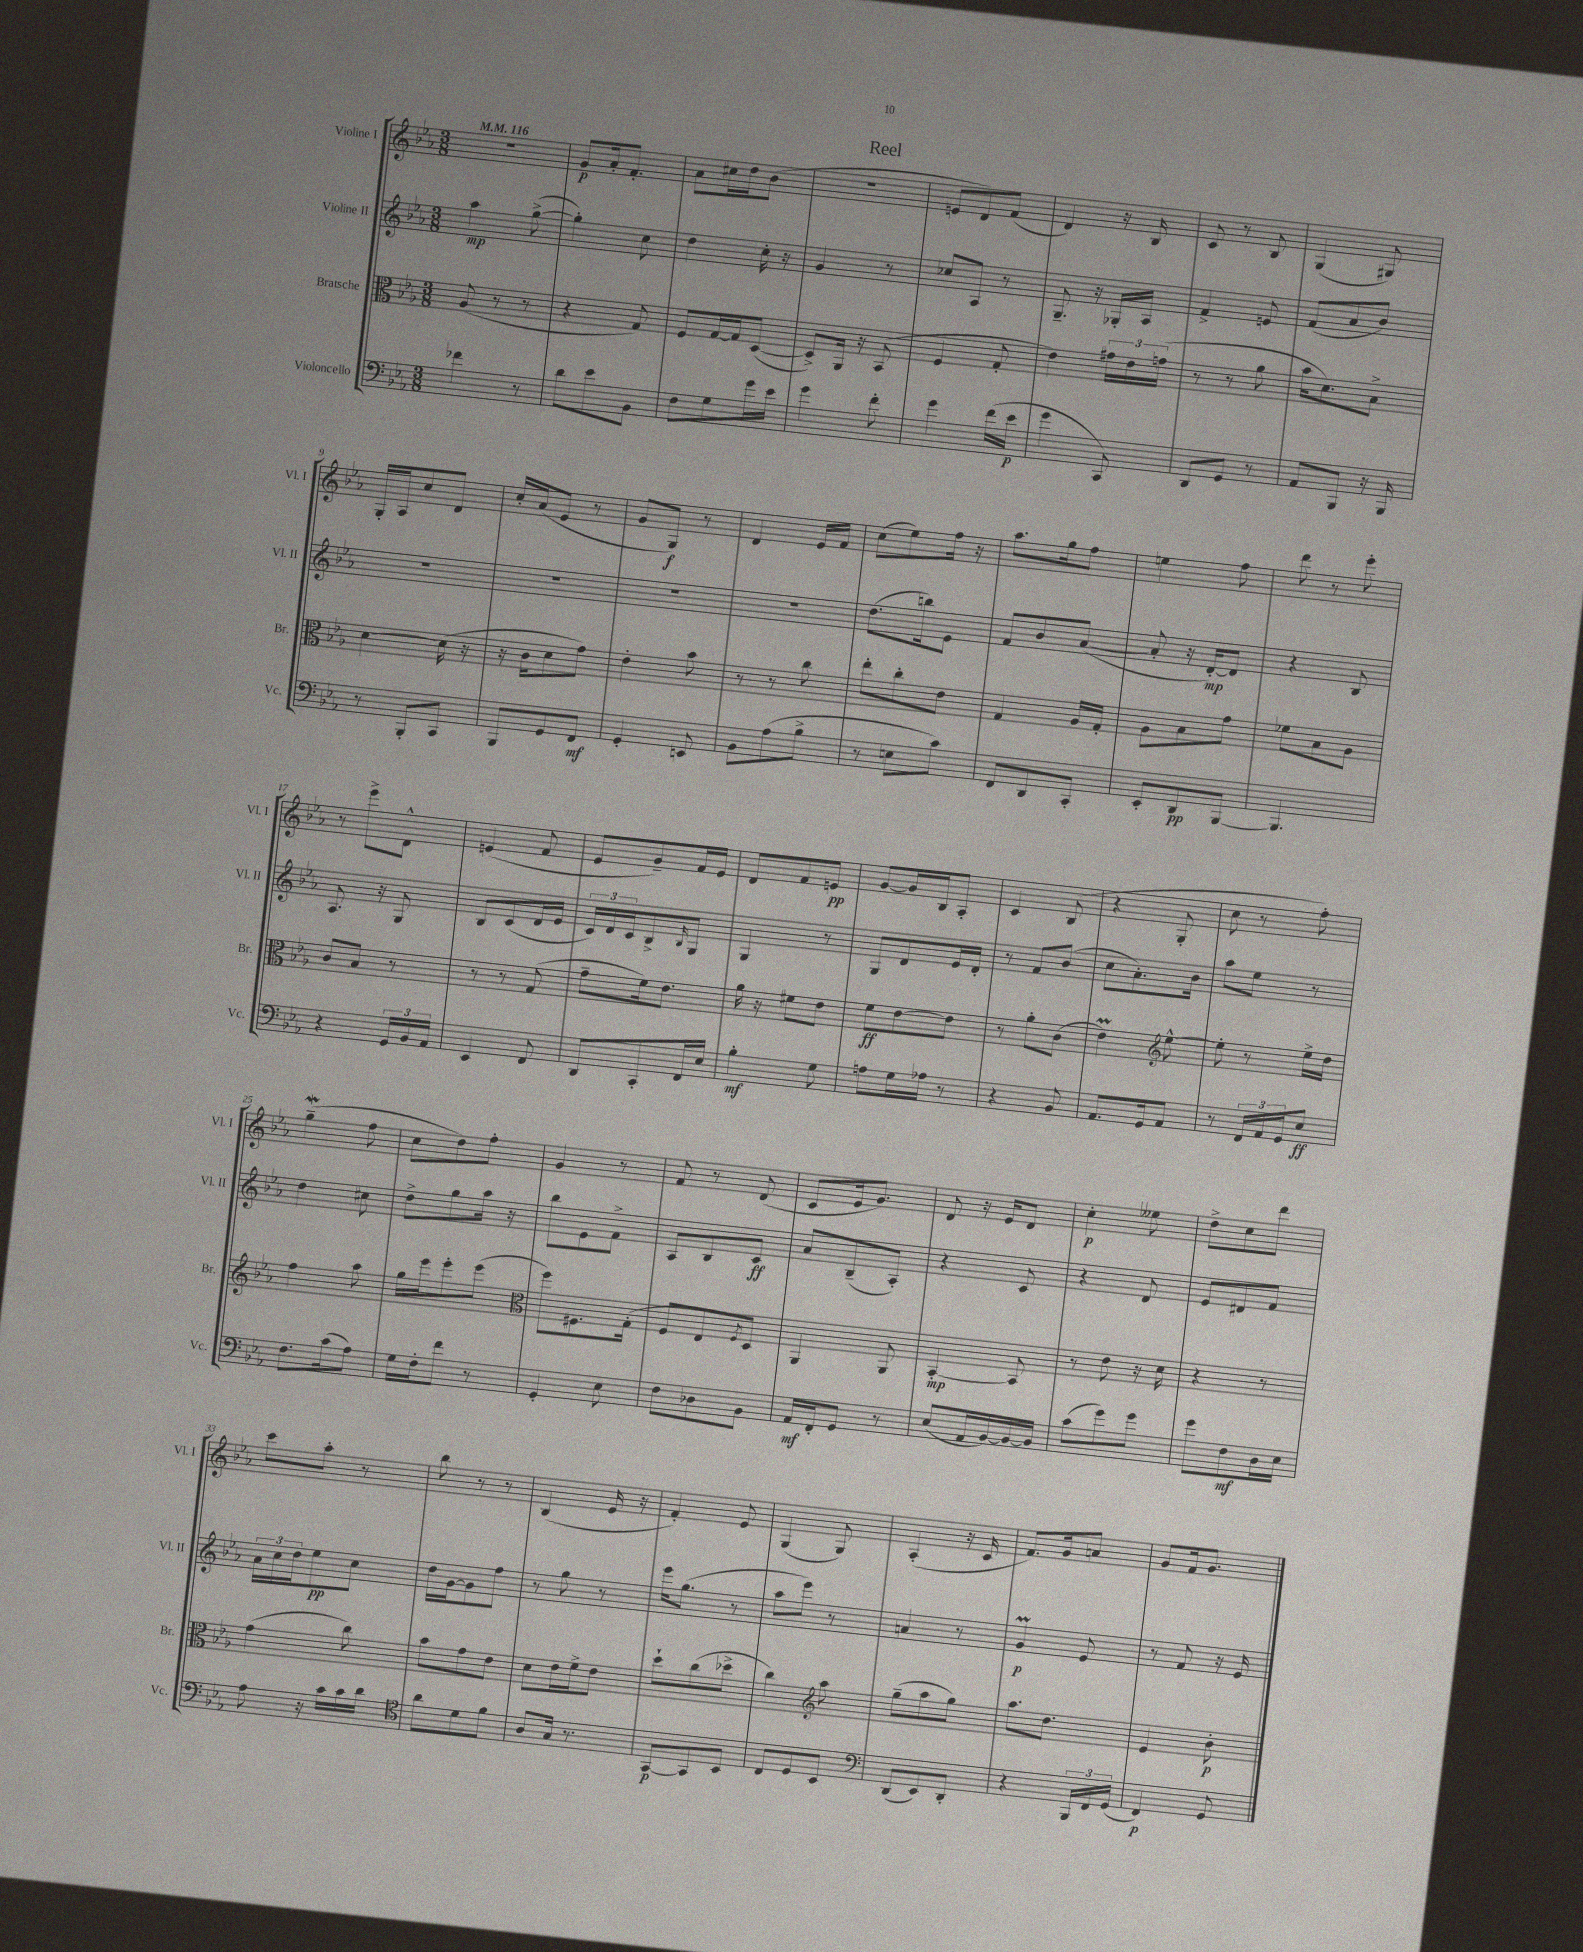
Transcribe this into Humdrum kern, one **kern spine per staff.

**kern	**kern	**kern	**kern
*staff4	*staff3	*staff2	*staff1
*clefF4	*clefC3	*clefG2	*clefG2
*k[b-e-a-]	*k[b-e-a-]	*k[b-e-a-]	*k[b-e-a-]
*M3/8	*M3/8	*M3/8	*M3/8
*MM116	*MM116	*MM116	*MM116
4f-	(8A-	4aa-	4.r
.	8r	.	.
8r	8r	([8gg^	.
=	=	=	=
8d	4r	4gg'])	8g
8e-	.	.	16a-'
.	.	.	8.f'
8BB-	8G)	8cc	.
=	=	=	=
8F	8F	4dd	8a-
8G	[16G	.	16cc#
.	16G]	.	16dd
16g	([8D	16cc'	(8b-
16e-	.	16r	.
=	=	=	=
4g	8D^])	4g	4.r
.	16AA-	.	.
.	16r	.	.
8f'	(8BB-	8r	.
=	=	=	=
4g	4F	8cc-	8e
.	.	8A-	8d)
(16f	8G'	8r	(8f
16e-	.	.	.
=	=	=	=
4g	4e-)	8.G~	4d)
.	.	16r	.
8CC)	24g#	16G-'	16r
.	24e-	.	.
.	.	16A-	16B-
.	(24g	.	.
=	=	=	=
8DD	8r	4f^	8c
8GG	8r	.	8r
8r	8a-	8e	8B-
=	=	=	=
8AA-	16b-	(8f	(4G
.	8.d)	.	.
8BBB-	.	8a-	.
16r	8B-^	8b-)	8G#)
16BBB-	.	.	.
=	=	=	=
8r	[4d	4.r	16G'
.	.	.	16A-
8BBB-'	.	.	8cc
8CC	(16d]	.	8d
.	16r	.	.
=	=	=	=
8BBB-	16r	4.r	16cc'
.	16c	.	(16a-
8GG	8d	.	8e-
8FF	8g)	.	8r
=	=	=	=
4GG'	4e-'	4.r	8g
.	.	.	8G)
8EE	8b-	.	8r
=	=	=	=
8BB-	8r	4.r	4d
(8A-	8r	.	.
8B-^	8cc	.	16e-
.	.	.	16f
=	=	=	=
8r	8ee-'	(8.dd	(8cc
8E	8cc'	.	8ee-)
.	.	16bb)	.
8c)	8e-	8e-	16ff
.	.	.	16r
=	=	=	=
8FF	4G	8f	8.aa-
8DD	.	8b-	.
.	.	.	16gg
8CC'	16A-	([8a-	8ff
.	16G'	.	.
=	=	=	=
8EE-'	8A-	8a-']	4ee
8DD	8B-	16r	.
.	.	[16d')	.
[8BBB-	8g	8d]	8ff
=	=	=	=
4.BBB-]	8f-	4r	8ddd
.	8B-	.	8r
.	8A-	8B-	8eee-'
=	=	=	=
4r	8c	8.A-	8r
.	8B-	.	8eee-^
.	.	16r	.
24GG	8r	8G	8d^^
24BB-	.	.	.
24AA-	.	.	.
=	=	=	=
4EE-	8r	8B-	(4e
.	8r	(8c	.
8FF	(8G	16d	8f
.	.	16e-	.
=	=	=	=
8DD	8g~	24c)	8e-
.	.	24d	.
.	.	24c	.
8CC'	16f)	8B-^	8g~)
.	8.e-	.	.
.	.	16qqB-	.
16FF	.	8G	16f
16E-	.	.	16e-
=	=	=	=
4B-'	16a-	4G	8d
.	16r	.	.
.	8f#	.	8f
8G	8e-	8r	8e
=	=	=	=
8A	8f	8G	[8g
16G	[8e-	8d	16g]
16A-	.	.	16B-
8r	8e-]	16e-	8A-'
.	.	16d'	.
=	=	=	=
4r	8r	8r	4c
.	8a-'	8f	.
8BB-	(8c	(8b-	(8B-
=	=	=	=
8.AA-	4e-)	8cc	4r
.	.	8.a-')	.
16GG	.	.	.
*	*clefG2	*	*
8AA-	[8ee-^^	.	8G'
.	.	16b-	.
=	=	=	=
8r	8ee-']	8aa-	8cc
24FF	8r	8ee-	8r
24AA-	.	.	.
24GG	.	.	.
8E-	16ee-^	8r	8ff')
.	16dd	.	.
=	=	=	=
8.F	4ff	4dd	(4gg~
(16c	.	.	.
8A-)	8aa-	8cc#	8ff
=	=	=	=
16G	16gg	8dd^	8cc
16F'	16eee-	.	.
8f	8eee-'	8gg	8dd)
8r	(8eee-	16aa-	8ff'
.	.	16r	.
=	=	=	=
*	*clefC3	*	*
4GG'	8ff)	8bb-	4g
.	8.F#	8e-	.
8E-	.	8f^	8r
.	(16G'	.	.
=	=	=	=
8F	8F	8A-	8f
8D-	8E-	8B-	8r
.	8qF	.	.
8BB-	8D)	8c	(8d
=	=	=	=
16AA-	4AA-	8a-	8c
16FF'	.	.	.
8GG	.	(8B-~	16e-
.	.	.	8.g)
8r	8AA-	8A-')	.
=	=	=	=
(8E-	[4BB-'	4r	8d
16AA-	.	.	16r
[16BB-)	.	.	16e-
16BB-_	8BB-]	8c	8d
16BB-]	.	.	.
=	=	=	=
(8c	8r	4r	4cc'
8g)	8e-	.	.
8g	16r	8d	8ee--
.	16d	.	.
=	=	=	=
8g	4r	8e-	8dd^
8F	.	8d#	8cc
16D	8r	8f	8ddd
16E-	.	.	.
=	=	=	=
8A-	(4g	24a-	8ccc
.	.	24cc	.
.	.	24dd	.
16r	.	8ee-	8aa-'
16c	.	.	.
16c	8cc)	8cc	8r
16d	.	.	.
=	=	=	=
*clefC4	*	*	*
8a-	8b-	16dd	8bb-
.	.	[16g	.
8d	8g	8g]	8r
8f	8e-	8ff	8r
=	=	=	=
8A-	8d	8r	(4B-
16G	16e-	8gg	.
8.r	16f^	.	.
.	8e-	8r	16e-
.	.	.	16r
=	=	=	=
[8GG	8dd`	16eee-	4f')
.	.	(8.gg	.
8GG]	(8cc	.	.
8BB-	8dd-^	8r	8e-
=	=	=	=
8C	4cc)	8aa-	(4G
8D	.	8eee-)	.
*	*clefG2	*	*
8BB-	8aa-	8r	8G)
=	=	=	=
*clefF4	*	*	*
(8DD	(8gg~	4a	(4A-'
8EE-)	8aa-	.	.
8DD'	8gg)	8r	16r
.	.	.	16c
=	=	=	=
4r	8.aa-	4g	8.f)
.	8.dd	.	16g
24BBB-	.	8e-	8a
24FF	.	.	.
(24GG	.	.	.
=	=	=	=
4FF)	4e-	8r	8g
.	.	8f	16f
.	.	.	8.g
8GG	8b-'	16r	.
.	.	16e-	.
==	==	==	==
*-	*-	*-	*-
